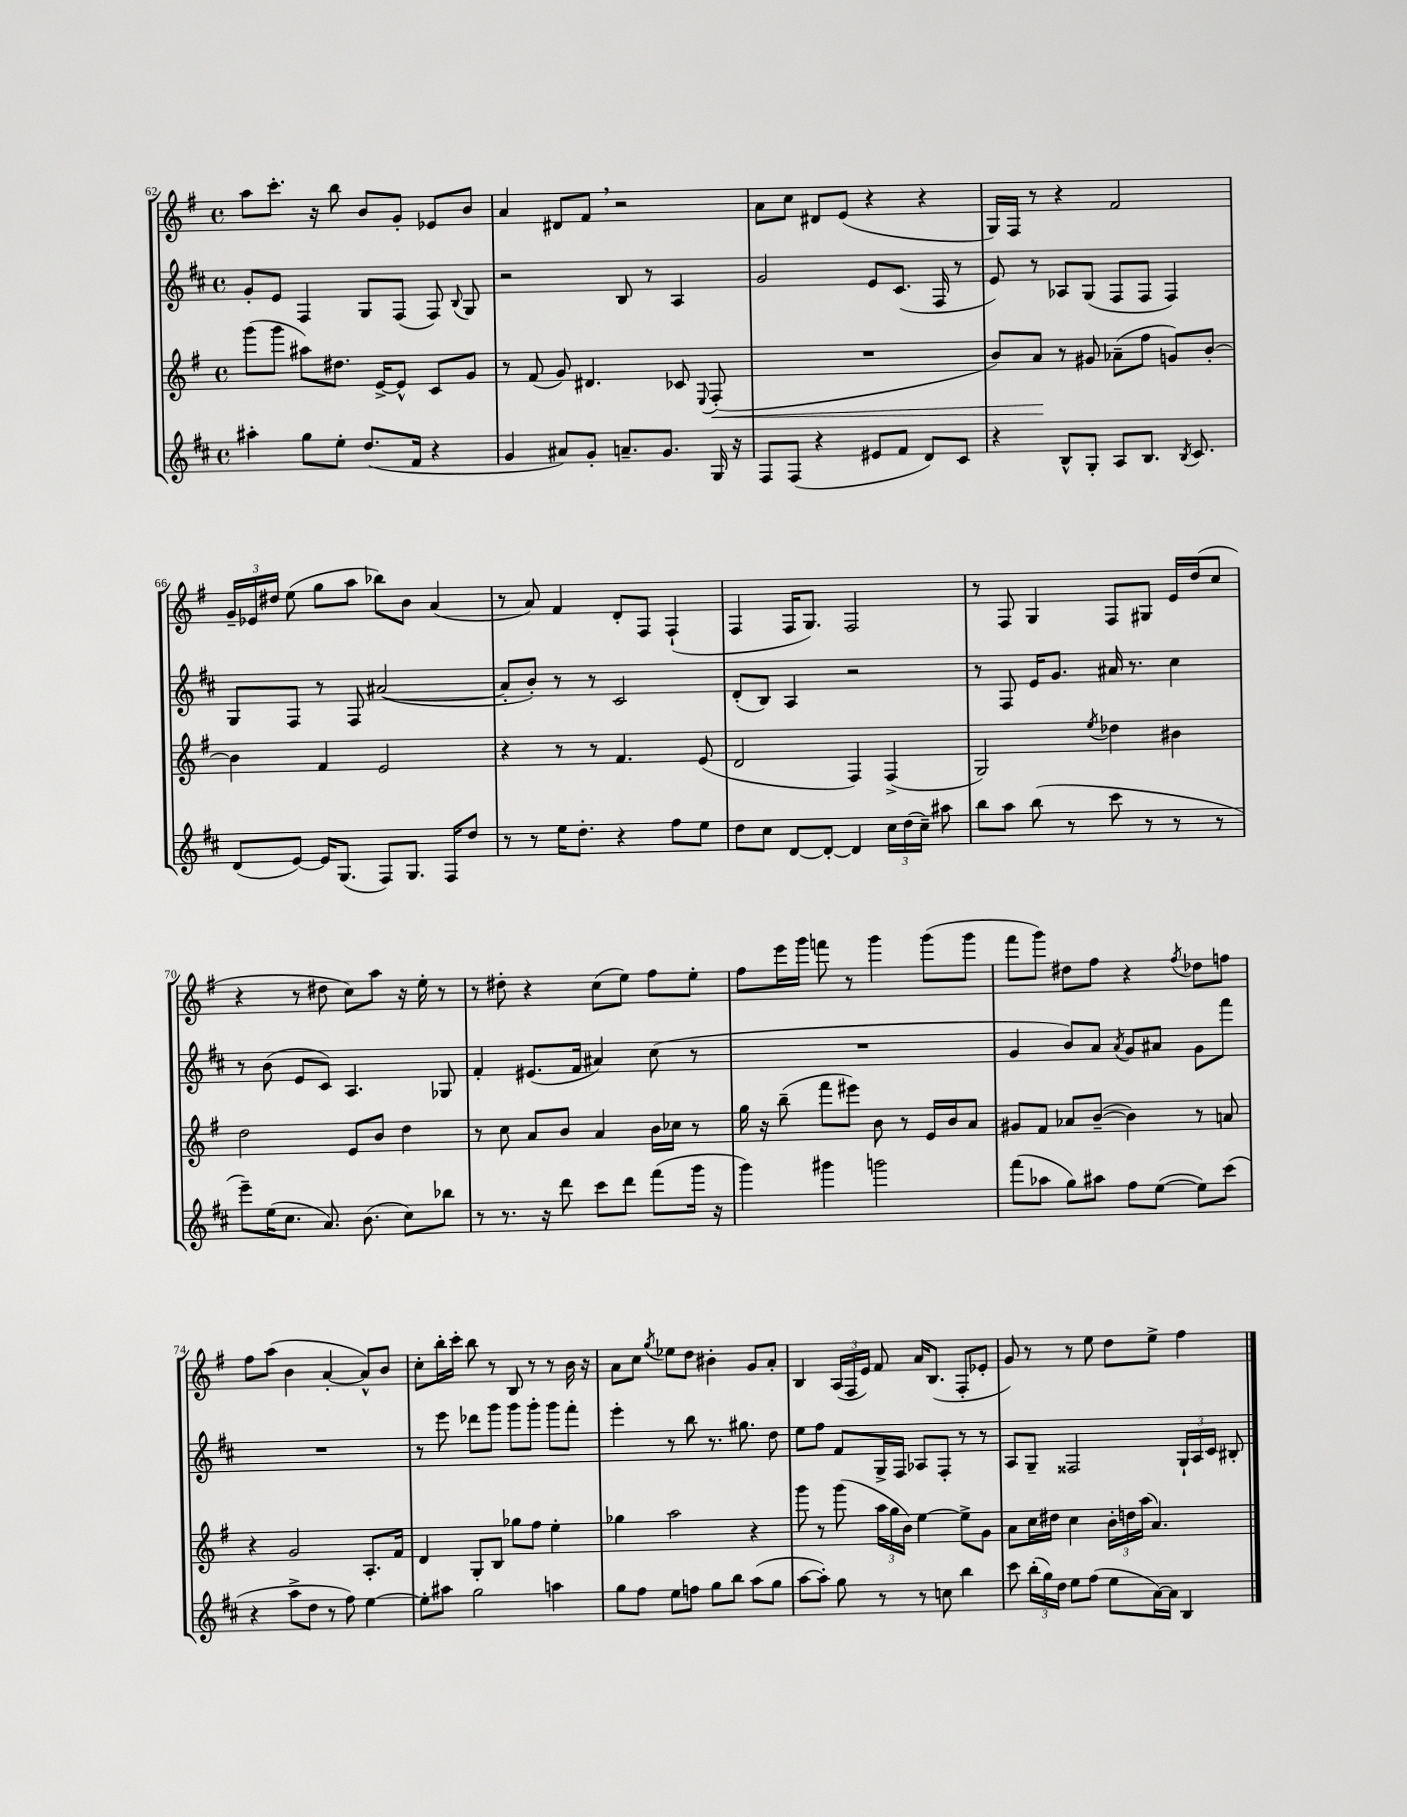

**kern	**kern	**dynam	**kern	**kern
*part4	*part3	*part3	*part2	*part1
*staff4	*staff3	*staff3	*staff2	*staff1
*clefG2	*clefG2	*	*clefG2	*clefG2
*k[f#c#]	*k[f#]	*	*k[f#c#]	*k[f#]
*M4/4	*M4/4	*	*M4/4	*M4/4
*met(c)	*met(c)	*	*met(c)	*met(c)
=62	=62	=62	=62	=62
4aa#X'\	(8ggg\L	.	8g'/L	8aa\L
.	8ggg\J	.	8e/J	8.ccc'\J
8gg\L	8aa#X\L)	.	4F#/	.
.	.	.	.	16r
8ee'\J	8.dd#X\J	.	.	8bb\
(8.dd/L	.	.	8G/L	8b/L
.	[16e^/KL	.	.	.
.	8e^^/J]	.	(8F#/J	8g'/J
16f#/Jk	.	.	.	.
4r	8c/L	.	8F#/)	8e-X/L
.	.	.	8qqB/	.
.	8g/J	.	8G/	8b/J
=63	=63	=63	=63	=63
4g/	8r	.	2r	4a/
.	(8f#/	.	.	.
8a#X/L)	8g/)	.	.	8d#X/L
8g'/J	4.d#X/	.	.	8f#,/J
8.an~/L	.	.	8B/	2r
.	.	.	8r	.
8.g/J	.	.	.	.
.	8c-X/	.	4A/	.
.	8qqE/	.	.	.
!	!	!LO:HP:b	!	!
16G/	(8F#'/	<	.	.
16r	.	.	.	.
=64	=64	=64	=64	=64
8F#/L	1r	.	2g/	8a\L
(8F#/J	.	.	.	8cc\J
4r	.	.	.	8d#X/L
.	.	.	.	(8e/J
8e#X/L	.	.	8e/L	4r
8f#/J	.	.	(8.c#/J	.
8d/L)	.	.	.	4r
.	.	.	16F#/	.
8c#/J	.	.	8r	.
=65	=65	=65	=65	=65
4r	8b/L)	.	8e/)	16G/LL)
.	.	.	.	16F#/JJ
.	8a/J	.	8r	8r
8B^^/L	8r	[	8A-X/L	4r
8G'/J	8g#X/	.	(8G/J	.
8A/L	(8a-X~\L	.	8F#/L	2f#/
8.B/J	8ff#\J	.	8F#/J	.
.	8gn/L)	.	4F#/)	.
8qB/	.	.	.	.
8.c#/	.	.	.	.
.	[8b'/J	.	.	.
!!LO:LB:g=z
=66	=66	=66	=66	=66
(8d/L	4b\]	.	8G/L	24g~/LL
.	.	.	.	24e-X/
.	.	.	.	24dd#X/JJ
[8e/J)	.	.	8F#/J	(8ee\
16e/KL]	4f#/	.	8r	8gg\L
(8.G/J	.	.	.	.
.	.	.	8F#/	8aa\J
8F#/L)	2e/	.	([2a#X/	8bb-X\L)
8.G/J	.	.	.	8b\J
.	.	.	.	(4a/
16F#/KL	.	.	.	.
8dd/J	.	.	.	.
=67	=67	=67	=67	=67
8r	4r	.	8a#'/L]	8r
8r	.	.	8b'/J)	8a/)
16ee\KL	8r	.	8r	4f#/
8.dd'\J	.	.	.	.
.	8r	.	8r	.
4r	4.f#/	.	2c#/	8d'/L
.	.	.	.	8F#/J
8ff#\L	.	.	.	(4F#`/
8ee\J	(8e/	.	.	.
=68	=68	=68	=68	=68
8dd\L	2d/	.	(8d'/L	4F#/
8cc#\J	.	.	8B/J)	.
[8d/L	.	.	4A/	16F#/KL
.	.	.	.	8.G/J)
8d'/J_	.	.	.	.
4d/]	4F#/)	.	2r	2F#/
24cc#\LL	(4F#^/	.	.	.
(24dd\	.	.	.	.
24cc#~\JJ)	.	.	.	.
8aa#X\	.	.	.	.
=69	=69	=69	=69	=69
8bb\L	2G/)	.	8r	8r
8aa\J	.	.	8F#/	8F#/
(8bb\	.	.	16e/KL	4G/
.	.	.	8.g/J	.
8r	.	.	.	.
.	8qee/	.	.	.
8ccc#\	4dd-X\	.	16a#X/	8F#/L
.	.	.	8.r	.
8r	.	.	.	8G#X/J
8r	4b#X\	.	4cc#\	16e/LL
.	.	.	.	(16dd/J
8r	.	.	.	8cc/J
!!LO:LB:g=z
=70	=70	=70	=70	=70
8eee~\L)	2dd\	.	8r	4r
(16ee\K	.	.	(8b\	.
8.cc#\J	.	.	.	.
.	.	.	8e/L	8r
8.a/)	.	.	8c#/J)	8dd#X\
.	8e/L	.	4.A/	8cc\L)
(8.b\	.	.	.	.
.	8b/J	.	.	8aa\J
8cc#\L)	4dd\	.	.	16r
.	.	.	.	16ee'\
8bb-X\J	.	.	8G-X/	8r
=71	=71	=71	=71	=71
8r	8r	.	4f#'/	8r
8.r	8cc\	.	.	8dd#X'\
.	8a/L	.	(8.e#X/L	4r
16r	.	.	.	.
8ddd\	8b/J	.	.	.
.	.	.	16f#/Jk	.
8ccc#\L	4a/	.	4a#X/)	(8cc\L
8ddd\J	.	.	.	8ee\J)
(8fff#\L	16b\LL	.	(8cc#\	8ff#\L
.	16cc-X\JJ	.	.	.
16ggg\Jk	8r	.	8r	8ee'\J
16r	.	.	.	.
=72	=72	=72	=72	=72
4ggg\)	16gg\	.	1r	8ff#\L
.	16r	.	.	.
.	(8bb~\	.	.	16eee\L
.	.	.	.	16ggg\JJ
4ggg#X\	8fff#\L	.	.	8fffn\
.	8eee#X\J)	.	.	8r
2gggn\	8b\	.	.	4ggg\
.	8r	.	.	.
.	16e/LL	.	.	(8ggg\L
.	16b/J	.	.	.
.	8a/J	.	.	8ggg\J
=73	=73	=73	=73	=73
(8fff#\L	8g#X/L	.	4g/	8fff#\L
8aa-X\J	8f#/J	.	.	8ggg\J)
8gg\L)	8a-X/L	.	8b/L)	8dd#X\L
8aa#X\J	([8b~/J	.	8a/J	8ff#\J
.	.	.	8qa/	.
8ff#\L	4b\])	.	8g/L	4r
([8ee\J	.	.	8a#X/J	.
.	.	.	.	8qff#/
8ee\L])	8r	.	8g\L	8dd-X\L
(8ccc#\J	8an/	.	8fff#\J	8ffn\J
!!LO:LB:g=z
=74	=74	=74	=74	=74
4r	4r	.	1r	8ff#\L
.	.	.	.	(8aa\J
8aa^\L	2g/	.	.	4b\
8dd\J	.	.	.	.
8r	.	.	.	[4a'/
8ff#\)	.	.	.	.
[4ee\	8.A'/L	.	.	8a^^/L])
.	.	.	.	8b/J
.	16f#/Jk	.	.	.
=75	=75	=75	=75	=75
8ee'\L]	4d/	.	8r	8cc'\L
8aa#X\J	.	.	8eee\	16bb'\L
.	.	.	.	16ccc'\JJ
2gg\	8G'/L	.	8ddd-X\L	8bb\
.	8B/J	.	8ggg\J	8r
.	8gg-X\L	.	8ggg\L	8B/
.	8ff#\J	.	8ggg'\J	8r
4aan\	4ee'\	.	8ggg\L	8r
.	.	.	8fff#'\J	16b\
.	.	.	.	16r
=76	=76	=76	=76	=76
8gg\L	4gg-X\	.	4eee'\	8a\L
8ff#\J	.	.	.	8cc\J
.	.	.	.	8qgg/
8ee\L	2aa\	.	8r	8ee-X\L
8ffn\J	.	.	8bb\	8dd\J
8gg\L	.	.	8.r	4b#X'\
8bb\J	.	.	.	.
.	.	.	8.gg#X\	.
(8aa\L	4r	.	.	8g/L
8gg\J	.	.	8dd\	8a'/J
=77	=77	=77	=77	=77
[8aa\L	8ggg\	.	8ee\L	4B/
8aa'\J])	8r	.	8ff#\J	.
8gg\	(8ggg\	.	8f#/L	(24A/LL
.	.	.	.	24F#/
.	.	.	.	24e/JJ)
8r	24aa\LL	.	16G^/L	8f#/
.	24gg\	.	.	.
.	.	.	16F#/JJ	.
.	24b\JJ)	.	.	.
8r	[4ee\	.	8A-X/L	16a/KL
.	.	.	.	(8.B/J
8ccn\	.	.	8F#'/J	.
4bb\	8ee^\L]	.	8r	8F#'/L
.	8g\J	.	8r	8e-X'/J
=78	=78	=78	=78	=78
8ccc#\	8a\L	.	8A/L	8g/)
(24bb'\LL	16cc\L	.	8G~/J	8r
24gg\)	.	.	.	.
.	16dd#X\JJ	.	.	.
24dd\JJ	.	.	.	.
8ee\L	4cc\	.	2F##X/	8r
(8ff#\J	.	.	.	8ee\
8ee\L	24b'\LL	.	.	8dd\L
.	24ddn\	.	.	.
.	(24aa\JJ	.	.	.
[16a\L)	4.a/)	.	.	8ee^\J
16a\JJ]	.	.	.	.
4B/	.	.	24G`/LL	4ff#\
.	.	.	24A/	.
.	.	.	24c#/JJ	.
.	.	.	8B#X'/	.
==	==	==	==	==
*-	*-	*-	*-	*-
